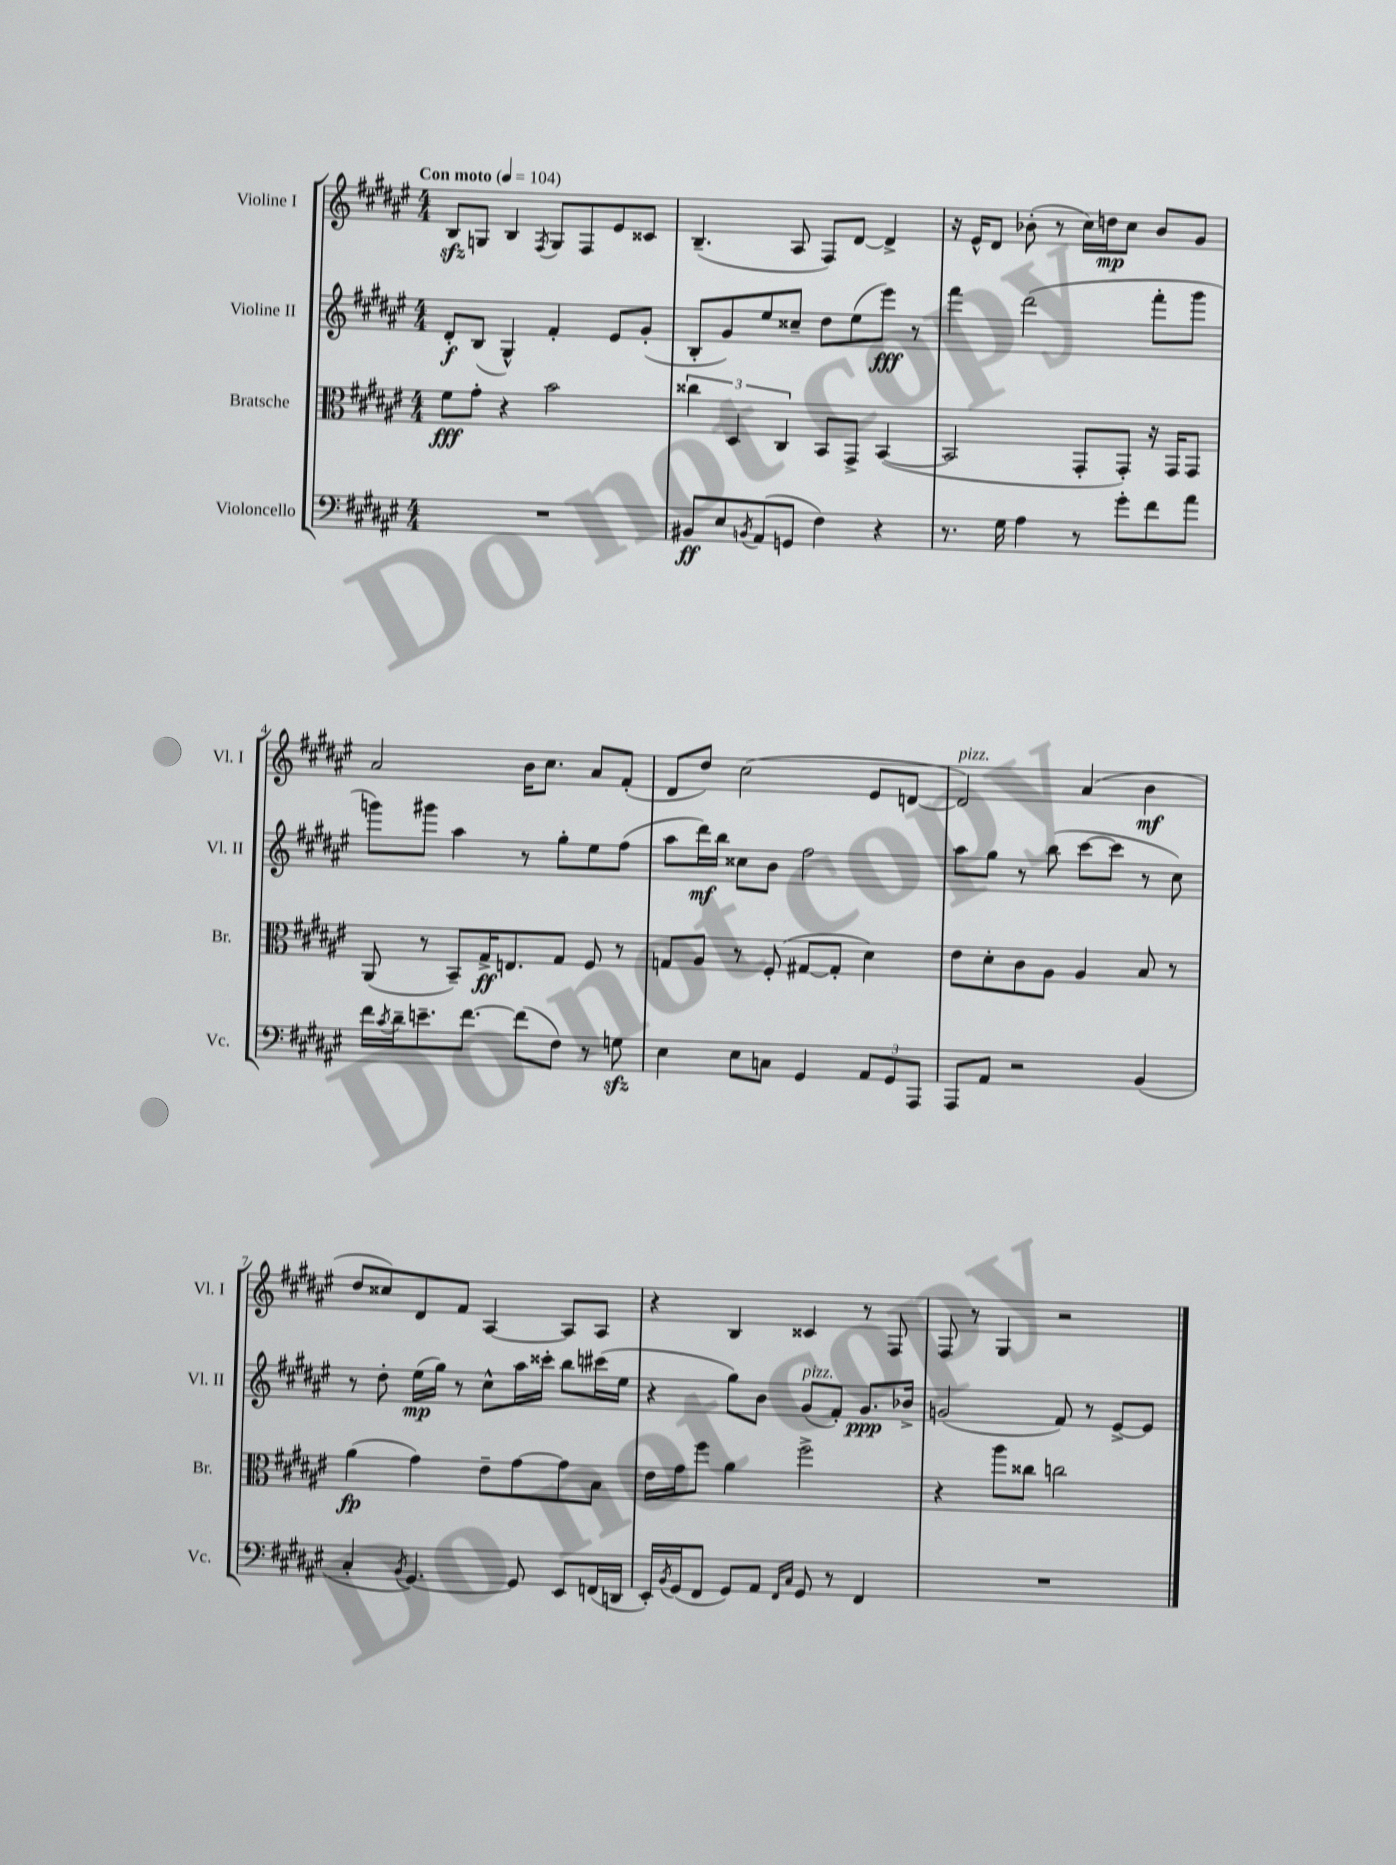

**kern	**kern	**kern	**kern
*staff4	*staff3	*staff2	*staff1
*clefF4	*clefC3	*clefG2	*clefG2
*k[f#c#g#d#a#e#]	*k[f#c#g#d#a#e#]	*k[f#c#g#d#a#e#]	*k[f#c#g#d#a#e#]
*M4/4	*M4/4	*M4/4	*M4/4
*MM104	*MM104	*MM104	*MM104
1r	8f#	8d#'	8B
.	8g#'	(8B	8G
.	4r	4G#^^)	4B
.	.	.	8qF#
.	2b	4f#'	8G
.	.	.	8F#
.	.	8e#	8e#
.	.	(8g#'	8c##
=	=	=	=
8BB#	6cc##	8B'	(4.B~
8E#	.	8g#)	.
.	6D#	.	.
8qBB	.	.	.
(8AA#	.	8ee#	.
.	6C#	.	.
8GG	.	8cc##~	8A#
4F#)	8BB	8dd#	8F#)
.	8GG#^	(8ee#	[8d#
4r	([4BB	8eee#)	4d#^]
.	.	8r	.
=	=	=	=
8.r	2BB]	4fff#	16r
.	.	.	16e#^^
.	.	.	8d#
16G#	.	.	.
4A#	.	(2ddd#	(8b-'
.	.	.	8r
8r	8GG#'	.	16cc#)
.	.	.	16dd
8g#'	8GG#')	.	8cc#
8f#	16r	8fff#'	8b-
.	16GG#	.	.
8a#	8GG#	8ggg#	8g#
=	=	=	=
16f#	(8AA#	8ggg)	2a#
8qc#	.	.	.
16d#~	.	.	.
8.e~	8r	8ggg#	.
.	8BB~)	4aa#	.
[8.f#	.	.	.
.	16G#^	.	.
.	8.E	.	.
(8f#]	.	8r	16b
.	.	.	8.cc#
8F#)	8G#	8gg#'	.
8r	8F#	8ee#	8a#
8G	8r	(8ff#	(8f#'
=	=	=	=
4E#	8G	8aa#	8d#
.	8A#	16ddd#)	8dd#)
.	.	16bb	.
8E#	8r	8cc##	(2cc#
8C	(8F#'	8b	.
4GG#	[8G#	2ff#	.
.	8G#']	.	.
12AA#	4d#)	.	8e#
12GG#	.	.	.
.	.	.	[8d
12AAA#	.	.	.
=	=	=	=
8AAA#	8e#	8aa#	2d])
8AA#	8d#'	8gg#	.
2r	8c#	8r	.
.	8A#	(8bb	.
.	4A#	[8ccc#	(4a#
.	.	8ccc#]	.
(4BB	8B	8r	4b
.	8r	8cc#)	.
=	=	=	=
4C#'	(4a#	8r	8dd#
.	.	8dd#'	8cc##)
8qBB	.	.	.
[4.GG#)	4g#)	(16ee#	8d#
.	.	16gg#)	.
.	.	8r	8f#
.	8e#~	8cc#^^	[4A#
8GG#]	[8g#	16aa#	.
.	.	16ccc##'	.
8EE#	8g#]	8bb	8A#]
(16FF	8B	(16ccc#	8A#
16DD	.	16ee#	.
=	=	=	=
16EE#')	16e#	4r	4r
8qBB	.	.	.
(16GG#	16g#	.	.
8FF#	8ff#	.	.
8GG#)	4a#	8gg#)	4B
8AA#	.	8b	.
16qqFF#	.	.	.
16qqC#	.	.	.
8GG#	2ff#^	(8g#	4c##
8r	.	8f#')	.
4FF#	.	8.g#	8r
.	.	.	8F#
.	.	16b-^	.
=	=	=	=
1r	4r	(2g	8F#
.	.	.	8r
.	8aa#	.	4G#
.	8cc##	.	.
.	2cc	8f#)	2r
.	.	8r	.
.	.	[8e#^	.
.	.	8e#]	.
==	==	==	==
*-	*-	*-	*-
